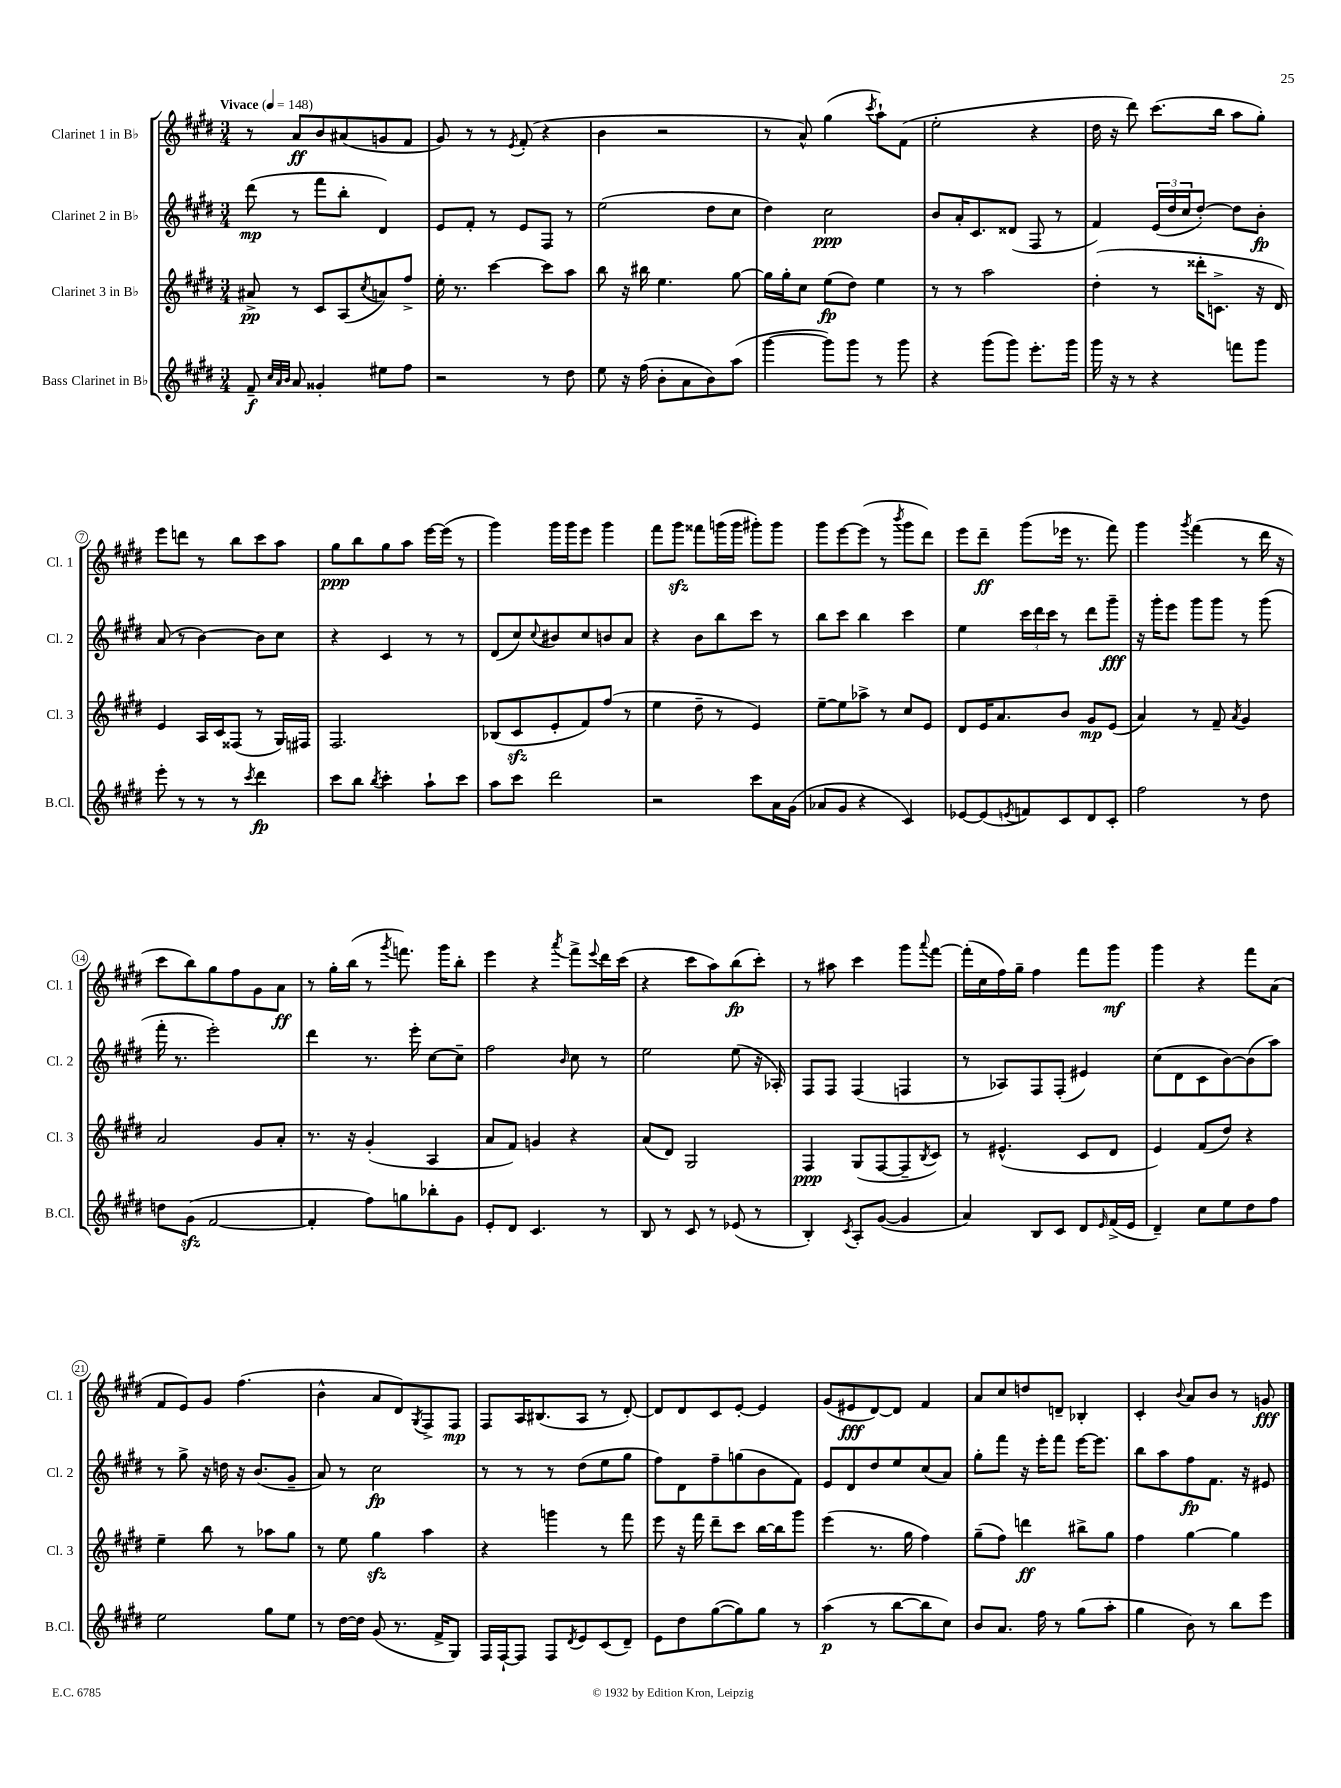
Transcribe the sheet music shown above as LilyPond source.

<<
\new StaffGroup <<
\new Staff = "s0" \with { instrumentName = "Clarinet 1 in Bb" shortInstrumentName = "Cl. 1" } {
    \clef treble \key e \major \numericTimeSignature \time 3/4 \tempo "Vivace" 4 = 148
    r8 a'8\ff b'8 ais'8( g'8 fis'8 |
    gis'8) r8 r8 \acciaccatura { e'8 } fis'8-.( r4 |
    b'4 r2 |
    r8 a'8-^) gis''4( \acciaccatura { cis'''8 } a''8-!) fis'8( |
    e''2-. r4 |
    dis''16 r16 dis'''8) cis'''8.( b''16 a''8 gis''8-.) |
    e'''8 d'''8 r8 b''8 cis'''8 a''8 |
    gis''8\ppp b''8 gis''8 a''8 e'''16~ e'''16( r8 |
    gis'''4) gis'''16 gis'''16 e'''8 gis'''4 |
    fis'''8 gis'''8\sfz fisis'''8 g'''16( g'''16 gis'''8-.) gis'''8 |
    gis'''8 e'''8~ e'''8( r8 \acciaccatura { b'''8 } gis'''8 dis'''8) |
    e'''8 dis'''8--\ff gis'''8( ees'''16 r8. fis'''8) |
    gis'''4 \acciaccatura { gis'''8 } fis'''4( r8 dis'''16 r16 |
    cis'''8 b''8) gis''8 fis''8 gis'8 a'8\ff |
    r8 gis''16-. b''16( r8 \acciaccatura { gis'''8 } f'''8.) gis'''16 b''8-. |
    e'''4 r4 \acciaccatura { a'''8 } fis'''8-> \appoggiatura { e'''8 } dis'''16 cis'''16( |
    r4 cis'''8 a''8) b''8\fp( cis'''8-.) |
    r8 ais''8 cis'''4 gis'''8 \appoggiatura { a'''8 } fis'''8~ |
    fis'''16-.( cis''16 fis''16) gis''16-- fis''4 fis'''8 gis'''8\mf |
    gis'''4 r4 fis'''8 a'8( |
    fis'8 e'8) gis'8 fis''4.( |
    b'4-^ a'8 dis'8) \acciaccatura { gis8 } fis8-> fis8\mp |
    fis8 a16 bis8.( a8 r8 dis'8~-.) |
    dis'8 dis'8 cis'8 e'8~-. e'4 |
    gis'8( eis'8\fff dis'8~) dis'8 fis'4 |
    a'8 cis''8 d''8 d'8-- bes4-. |
    cis'4-. \appoggiatura { b'8 } a'8 b'8 r8 g'8\fff \bar "|." |
}
\new Staff = "s1" \with { instrumentName = "Clarinet 2 in Bb" shortInstrumentName = "Cl. 2" } {
    \clef treble \key e \major \numericTimeSignature \time 3/4
    dis'''8\mp( r8 fis'''8 b''8-. dis'4) |
    e'8 fis'8-. r8 e'8 fis8 r8 |
    e''2( dis''8 cis''8 |
    dis''4) cis''2\ppp |
    b'8 a'16-. cis'8. disis'8( fis8 r8 |
    fis'4) \tuplet 3/2 { e'16( dis''16 cis''16 } dis''8~-.) dis''8 b'8-.\fp |
    a'8( r8 b'4~) b'8 cis''8 |
    r4 cis'4 r8 r8 |
    dis'8( cis''8) \appoggiatura { cis''8 } bis'8 cis''8 b'8 a'8 |
    r4 b'8 b''8 cis'''8 r8 |
    b''8 cis'''8 b''4 cis'''4 |
    e''4 \tuplet 3/2 { cis'''16 dis'''16 cis'''16 } r8 dis'''8 gis'''8--\fff |
    r16 gis'''16-. e'''8 gis'''8 gis'''8 r8 gis'''8( |
    fis'''16-. r8. e'''2-.) |
    dis'''4 r8. e'''16-. cis''8~ cis''8-- |
    fis''2 \grace { b'16 } cis''8 r8 |
    e''2 e''8( r16 aes16-.) |
    fis8 fis8 fis4( f4 |
    r8 aes8) fis8 fis8-.( eis'4) |
    cis''8( dis'8 cis'8 b'8~) b'8( a''8) |
    r8 gis''8-> r16 d''16 r16 b'8.( gis'8-- |
    a'8) r8 cis''2\fp |
    r8 r8 r8 dis''8( e''8 gis''8 |
    fis''8) dis'8 fis''8-- g''8( b'8 fis'8) |
    e'8 dis'8 dis''8 e''8 cis''8( a'8) |
    gis''8-. fis'''8 r16 e'''16-. fis'''8 e'''16~ e'''8. |
    b''8 a''8 fis''8\fp fis'8. r16 eis'8 \bar "|." |
}
\new Staff = "s2" \with { instrumentName = "Clarinet 3 in Bb" shortInstrumentName = "Cl. 3" } {
    \clef treble \key e \major \numericTimeSignature \time 3/4
    ais'8->\pp r8 cis'8 a8( \acciaccatura { cis''8 } a'8) fis''8-> |
    e''16-. r8. cis'''4~ cis'''8 a''8 |
    b''8 r16 bis''16 e''4. gis''8~ |
    gis''16 gis''16-. cis''8 e''8\fp( dis''8) e''4 |
    r8 r8 a''2 |
    dis''4-.( r8 disis'''16-. c'8.-> r16 dis'16) |
    e'4 a16 cis'16 fisis8( r8 gis16) fis16 |
    fis2. |
    bes8( cis'8\sfz e'8-. fis'8) fis''8( r8 |
    e''4 dis''8-- r8 e'4) |
    e''8~-- e''8 aes''8-> r8 cis''8 e'8 |
    dis'8 e'16 a'8. b'8 gis'8\mp e'8( |
    a'4) r8 fis'8-- \acciaccatura { a'8 } gis'4 |
    a'2 gis'8 a'8-. |
    r8. r16 gis'4-.( a4 |
    a'8 fis'8) g'4 r4 |
    a'8( dis'8) gis2 |
    fis4\ppp gis8( fis8~ fis8-- \acciaccatura { b8 } cis'8) |
    r8 eis'4.-^( cis'8 dis'8 |
    e'4) fis'8( dis''8) r4 |
    e''4-- b''8 r8 aes''8 gis''8 |
    r8 e''8 gis''4\sfz a''4 |
    r4 g'''4 r8 fis'''8 |
    e'''8 r16 fis'''16 dis'''8-- cis'''8 b''16~ b''16 gis'''8 |
    e'''4( r8. gis''16 fis''4) |
    gis''8--( fis''8) d'''4\ff bis''8-> gis''8 |
    fis''4 gis''4~ gis''4 \bar "|." |
}
\new Staff = "s3" \with { instrumentName = "Bass Clarinet in Bb" shortInstrumentName = "B.Cl." } {
    \clef treble \key e \major \numericTimeSignature \time 3/4
    fis'8--\f \grace { cis''32 a'32 b'32 } a'8 gisis'4-. eis''8 fis''8 |
    r2 r8 dis''8 |
    e''8 r16 fis''16( b'8-. a'8 b'8) a''8( |
    gis'''4~ gis'''8) gis'''8 r8 gis'''8 |
    r4 gis'''8( gis'''8) e'''8.-. gis'''16 |
    gis'''16 r16 r8 r4 f'''8 gis'''8 |
    e'''8-. r8 r8 r8 \acciaccatura { cis'''8 } dis'''4\fp |
    cis'''8 b''8 \acciaccatura { b''8 } cis'''4-. a''8-! cis'''8 |
    a''8 cis'''8 dis'''2 |
    r2 cis'''8 a'16 gis'16( |
    aes'8 gis'8 r4 cis'4) |
    ees'8~ ees'8( \acciaccatura { e'8 } f'8) cis'8 dis'8 cis'8-. |
    fis''2 r8 dis''8 |
    d''8 gis'8\sfz( fis'2~ |
    fis'4-. fis''8) g''8 bes''8-. gis'8 |
    e'8-. dis'8 cis'4. r8 |
    b8 r8 cis'8 r8 ees'8( r8 |
    b4-.) \acciaccatura { cis'8 } a8-. gis'8~( gis'4 |
    a'4) b8 cis'8 dis'8 \grace { e'16 } fis'16->( e'16 |
    dis'4--) cis''8 e''8 dis''8 fis''8 |
    e''2 gis''8 e''8 |
    r8 dis''16~ dis''16 gis'8( r8. fis'16-> gis8) |
    fis16 fis16~-! fis8 fis8 \acciaccatura { dis'8 } e'8 cis'8( dis'8--) |
    e'8 dis''8 gis''8~( gis''8) gis''8 r8 |
    a''4\p( r8 b''8~ b''8 cis''8) |
    b'8 a'8. fis''16 r8 gis''8( a''8-. |
    gis''4 b'8) r8 b''8 e'''8 \bar "|." |
}
>>
>>
\layout { \context { \Score \override BarNumber.stencil = #(make-stencil-circler 0.1 0.3 ly:text-interface::print) } }
